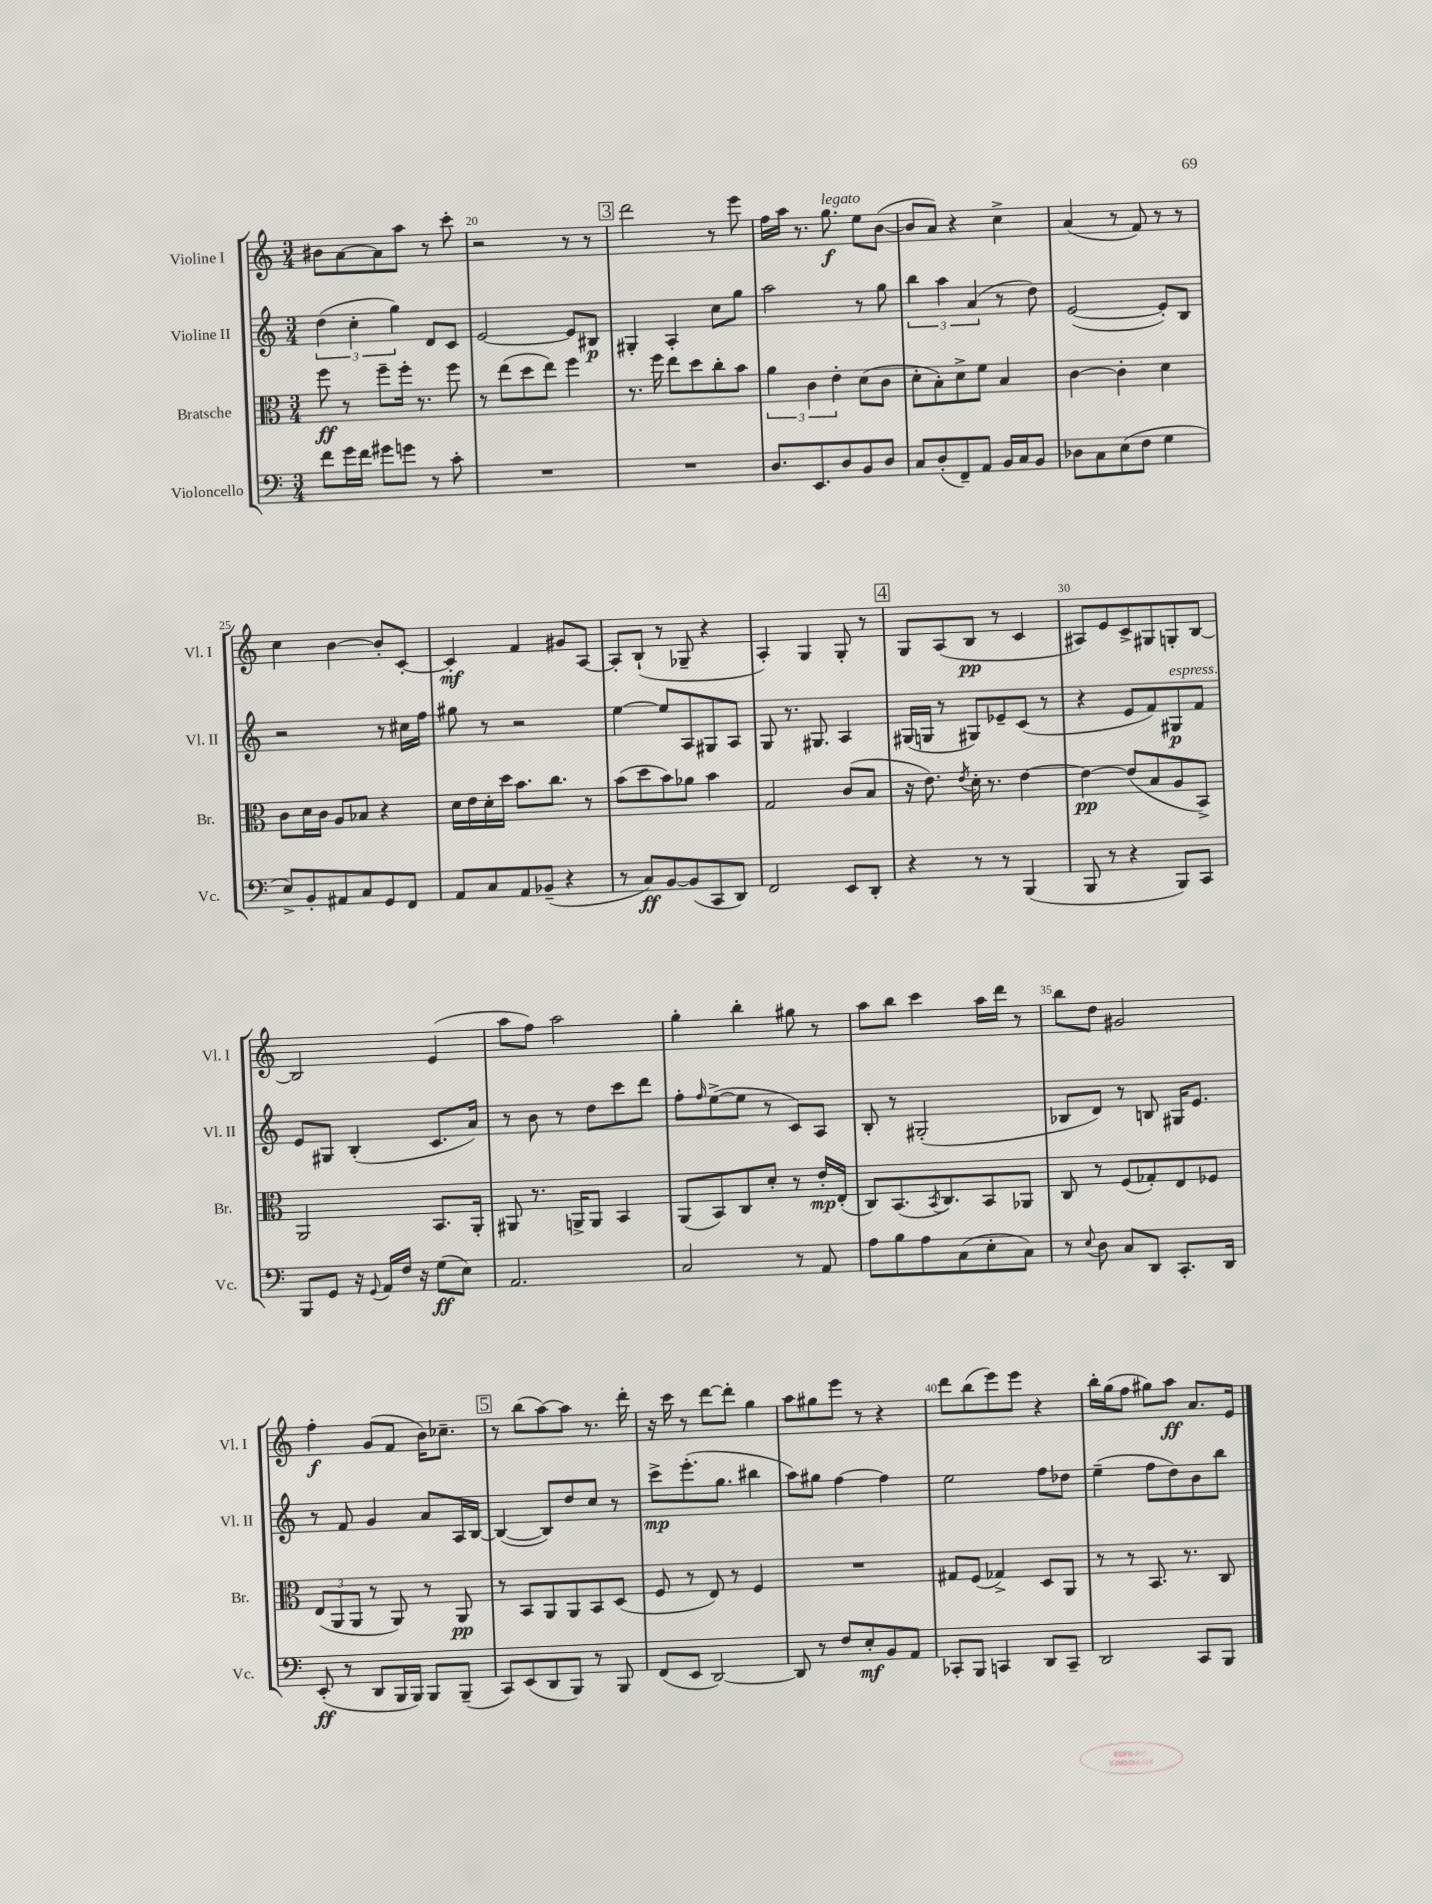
<<
\new StaffGroup <<
\new Staff = "s0" \with { instrumentName = "Violine I" shortInstrumentName = "Vl. I" } {
    \clef treble \key c \major \numericTimeSignature \time 3/4
    bis'8 a'8~ a'8 a''8 r8 c'''8-. |
    r2 r8 r8 |
    \mark \markup { \box "3" } d'''2 r8 e'''8 |
    f''16 a''16 r8. g''8.\f^\markup { \italic "legato" } e''8 b'8~( |
    b'8 a'8) r4 c''4-> |
    a'4( r8 f'8) r8 r8 |
    c''4 b'4~ b'8-. c'8~-. |
    c'4-.\mf f'4 gis'8 a8~ |
    a8-. b8-!( r8 ges8-- r4 |
    a4-.) g4 g8-. r8 |
    \mark \markup { \box "4" } g8 a8( b8\pp r8 c'4 |
    ais8) e'8 c'8-> gis8 g8-. b8~ |
    b2 e'4( |
    a''8 f''8) a''2 |
    g''4-. b''4-. gis''8 r8 |
    a''8 b''8 c'''4 a''16 d'''16 r8 |
    b''8 d''8 gis'2 |
    f''4-.\f g'8( f'8 b'16) ces''8.-- |
    \mark \markup { \box "5" } r8 b''8( a''8~) a''8 r8. d'''16-. |
    r16 c'''16 r8 d'''8~ d'''8-. g''4 |
    a''8 gis''8 e'''8 r8 r4 |
    d'''8 b''8( e'''8) e'''8 r4 |
    b''16-. g''16( f''8 gis''8) a''8\ff a'8. e'16 \bar "|." |
}
\new Staff = "s1" \with { instrumentName = "Violine II" shortInstrumentName = "Vl. II" } {
    \clef treble \key c \major \numericTimeSignature \time 3/4
    \tuplet 3/2 { d''4( c''4-. g''4) } d'8 c'8 |
    e'2~ e'8 bis8\p |
    \mark \markup { \box "3" } gis4-. a4-. c''8 g''8 |
    a''2 r8 g''8 |
    \tuplet 3/2 { b''4 a''4 a'4( } r8 d''8) |
    e'2~( e'8-.) b8 |
    r2 r8 cis''16 f''16 |
    gis''8 r8 r2 |
    e''4~ e''8 a8 gis8 a8 |
    g8 r8. gis8. a4 |
    \mark \markup { \box "4" } gis16( g16 r8 gis8) ees'8-- c'8( r8 |
    r4 e'8 f'8) gis8\p^\markup { \italic "espress." } f'8 |
    e'8 gis8 b4-.( c'8. a'16) |
    r8 b'8 r8 d''8 c'''8 d'''8 |
    f''8-. \grace { f''16 } e''8~->( e''8 r8 c'8) a8 |
    b8-. r8 gis2-.( |
    bes8 d'8) r8 b8 gis16 e'8. |
    r8 f'8 g'4 a'8 a16 b16~ |
    \mark \markup { \box "5" } b4~( b8) d''8 c''8 r8 |
    c'''8->\mp e'''8.-.( g''8. bis''4 |
    a''8) gis''8 f''4~ f''4 |
    e''2 f''8 des''8 |
    e''4--( f''8 d''8) b'8 b''8 \bar "|." |
}
\new Staff = "s2" \with { instrumentName = "Bratsche" shortInstrumentName = "Br." } {
    \clef alto \key c \major \numericTimeSignature \time 3/4
    f''8\ff r8 f''8-- f''16-. r8. f''8 |
    r8 e''8( d''8 e''8) f''4 |
    \mark \markup { \box "3" } r8. f''16 e''8 d''8 c''8-. b'8 |
    \tuplet 3/2 { a'4 c'4 e'4-. } d'8( c'8 |
    d'8-. b8-.) d'8-> f'8 b4 |
    c'4~ c'4-. d'4 |
    c'8 d'16 c'16 a8 bes8 r4 |
    d'16 e'16 d'16-. d''16 b'8. c''8. r8 |
    b'8( d''8 b'8) aes'8 b'4 |
    g2 c'8( b8 |
    \mark \markup { \box "4" } r16 e'8.) \acciaccatura { e'8 } d'16-. r8. e'4~ |
    e'4~\pp e'8( b8 a8 b,8->) |
    a,2 b,8. a,16-. |
    ais,8 r8. a,16-> a,8 b,4 |
    a,8( b,8) c8 d'8-. r8 e'16-.\mp e16-.( |
    c8) b,8.( \acciaccatura { b,8 } c8.) b,8 aes,8 |
    c8 r8 f8( ges8-.) e8 fes8 |
    \tuplet 3/2 { e8( a,8 a,8 } r8 a,8) r8 a,8\pp |
    \mark \markup { \box "5" } r8 b,8 a,8 a,8 b,8 d8( |
    f8 r8 e8) r8 f4 |
    R2. |
    gis8 f8( ges4->) d8 a,8 |
    r8 r8 b,8. r8. c8 \bar "|." |
}
\new Staff = "s3" \with { instrumentName = "Violoncello" shortInstrumentName = "Vc." } {
    \clef bass \key c \major \numericTimeSignature \time 3/4
    f'8 g'16 f'16 gis'8 g'8 r8 c'8-. |
    R2. |
    \mark \markup { \box "3" } R2. |
    d8. e,8. d8 b,8 d8 |
    c8 d8-.( f,8--) a,8 b,16 c16 b,8 |
    des8 c8 e8( f8 g4 |
    e8->) b,8-. ais,8 c8 g,8 f,8 |
    a,8 c8 a,8 bes,8--( r4 |
    r8 c8\ff) b,8~ b,8( c,8 d,8) |
    f,2 e,8 d,8-. |
    \mark \markup { \box "4" } r4 r8 r8 b,,4( |
    b,,8 r8 r4 b,,8) c,8 |
    b,,8 g,8 r16 \appoggiatura { g,8 } a,16 f16 r16 g8\ff( e8) |
    a,2. |
    c2 r8 a,8 |
    a8 b8 a8 c8( e8-. c8) |
    r8 \appoggiatura { e8 } d8 c8 d,8 c,8.-. d,16 |
    e,8-.\ff( r8 d,8 b,,16 b,,16) b,,8 b,,8--( |
    \mark \markup { \box "5" } c,8) e,8( d,8 b,,8) r8 b,,8 |
    f,8( e,8 d,2~) |
    d,8 r8 f8 e8-.\mf b,8 a,8 |
    ces,8-. b,,8 c,4 d,8 c,8-- |
    d,2 c,8 b,,8 \bar "|." |
}
>>
>>
\layout { \context { \Score currentBarNumber = #19 \override BarNumber.break-visibility = ##(#f #t #t) barNumberVisibility = #(every-nth-bar-number-visible 5) } }
